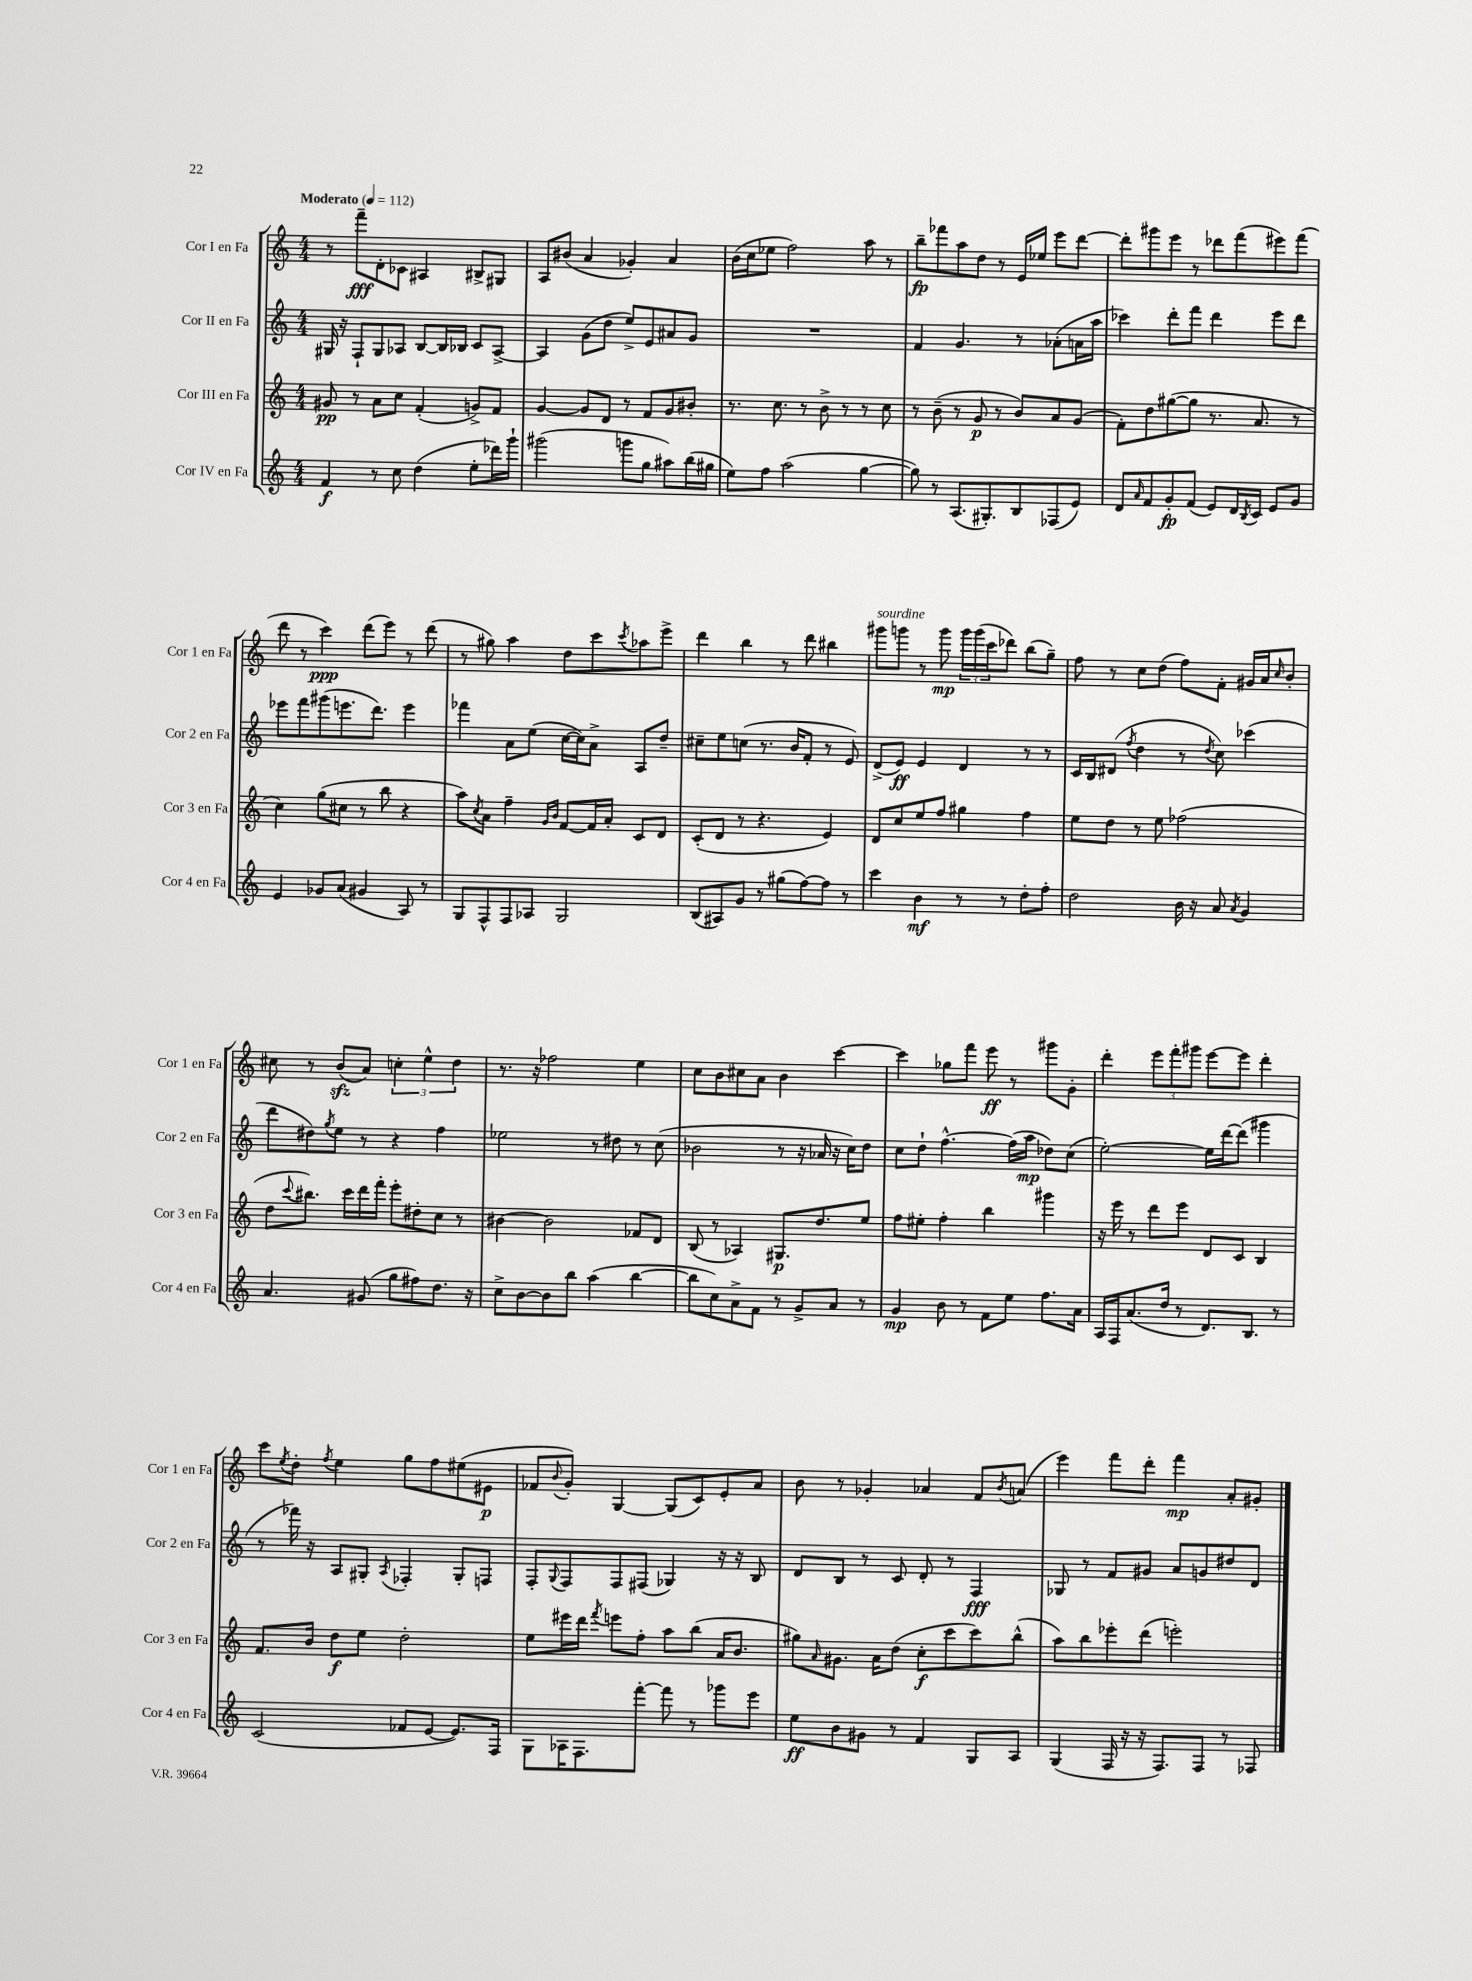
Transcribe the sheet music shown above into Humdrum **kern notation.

**kern	**kern	**kern	**kern
*staff4	*staff3	*staff2	*staff1
*clefG2	*clefG2	*clefG2	*clefG2
*k[]	*k[]	*k[]	*k[]
*M4/4	*M4/4	*M4/4	*M4/4
*MM112	*MM112	*MM112	*MM112
4f	8g#	16G#	8r
.	.	16r	.
.	8r	8F`	8fff~
8r	8a	8G#	8d'
8cc	8cc	8A-	8c-
(4dd	(4f'	[8B	4A#
.	.	16B]	.
.	.	16B-	.
8ee'	8g^)	8c	8B#^
16ddd-)	8f	[8A-^	8G#
16ggg`	.	.	.
=	=	=	=
(2ggg#	[4g	4A-]	8A
.	.	.	(8b#
.	8g]	(8g	4a
.	8d	8dd	.
8ggg	8r	8ee^)	4g-')
8gg	8f	8e	.
8aa#)	8g	8a#	4a
(16bb	8b#'	8g	.
16gg#	.	.	.
=	=	=	=
8ee)	8.r	1r	(16b
.	.	.	16cc
8ff	.	.	8ee-
.	8.cc	.	.
(2aa	.	.	2ff)
.	8r	.	.
.	8b^	.	.
.	8r	.	.
[4gg	8r	.	8aa
.	8cc	.	8r
=	=	=	=
8gg])	8r	4f	8bb~
8r	(8b~	.	8fff-
(8.A	8r	4.g	8aa
.	8g	.	8dd
8.G#')	.	.	.
.	8r	.	8r
8B	8b)	8r	16e
.	.	.	16ee-
(8F-	8a	(8a-'	8eee
8e)	(8g	16a	[8ddd
.	.	16aa	.
=	=	=	=
8d	8f')	4ccc-)	8ddd']
16qqa	.	.	.
8f	8dd	.	8ggg#
8g'	([8gg#	8ddd'	8eee
(8f	8gg#]	8fff	8r
8e)	8.r	4ddd	8ddd-
16d	.	.	(8fff
8qB	.	.	.
16c	8.a	.	.
8e	.	8eee	8eee#)
8g	8r	8ddd	(8fff
=	=	=	=
4e	4cc)	8eee-	8ddd
.	.	8fff	8r
8g-	(8gg	(8ggg#	4ccc)
(8a	8cc#	8.eee	.
4g#	8r	.	(8ddd
.	.	8.ddd)	.
.	8bb	.	8eee)
8A)	4r	4eee	8r
8r	.	.	(8ddd
=	=	=	=
8G	8aa)	4fff-	8r
.	8qcc	.	.
8F^^	8a	.	8gg#)
8F	4ff~	8a	4aa
8A-	.	(8ee	.
.	16qqg	.	.
.	16qqb	.	.
2G	[8f	[16cc	8dd
.	.	16cc])	.
.	16f]	8a^	8ccc
.	16a'	.	.
.	.	.	8qccc
.	8c	8A	8aa-
.	8d	8dd~	8eee^
=	=	=	=
(8B	(8c'	8cc#~	4ddd
8A#)	8d	8ee	.
8g	8r	(8cc	4bb
8r	4.r	8.r	.
(8gg#	.	.	8r
.	.	16b	.
[8ff)	.	8f'	8ddd
8ff]	4e)	8r	4bb#
8r	.	8e)	.
=	=	=	=
4ccc	8d	(8d^	8ggg#
.	8cc	8e)	8ggg
4b	8ee	4e	8r
.	8ff	.	8ggg
8r	4gg#	4d	24ggg
.	.	.	(24ggg
.	.	.	24ccc
8r	.	.	8ddd-)
8dd'	4ff	8r	(8bb
8ff'	.	8r	8gg~)
=	=	=	=
2dd	8ee	16c	8ff
.	.	16B	.
.	8dd	(8d#	8r
.	.	8qff	.
.	8r	4dd	8cc
.	8ee	.	(8dd
16b	(2ff-	8r	8ff)
16r	.	.	.
.	.	8qdd	.
8a	.	8cc)	8f'
8qa	.	.	.
4g	.	(4ccc-	16g#
.	.	.	16a
.	.	.	16qqcc
.	.	.	8b'
=	=	=	=
4.a	8dd	8ddd	8cc#
.	8qqccc	.	.
.	8.bb#)	8dd#)	8r
.	.	8qgg	.
.	.	8ee	(8b
.	16ccc	.	.
(8g#	16ddd	8r	8a)
.	16fff'	.	.
8gg	8eee'	4r	6cc'
8ff#)	8dd#'	.	.
.	.	.	6ee^^
8.dd	8cc	4ff	.
.	.	.	6dd
.	8r	.	.
16r	.	.	.
=	=	=	=
8cc^	[4b#	2ee-	8.r
[8b	.	.	.
.	.	.	16r
8b]	2b#]	.	2ff-
8bb	.	.	.
(4aa	.	8r	.
.	.	8dd#	.
[4bb	8f-	8r	4ee
.	8d	(8cc	.
=	=	=	=
8bb]	(8B	2b-	8cc
8cc)	8r	.	8b
8a^	4A-)	.	8cc#
8f	.	.	8a
8r	8.G#	8r	4b
8g^	.	16r	.
.	8.dd	16a-	.
8a	.	16r	[4ccc
.	.	16cc)	.
8r	8ee	8dd	.
=	=	=	=
4g	8ff	8cc	4ccc]
.	8ee#'	8dd`	.
8b	4ff'	[4.ff^^	8gg-
8r	.	.	8fff
8f	4bb	.	8eee
8ee	.	(16ff]	8r
.	.	16aa	.
8.ff	4ggg#	8dd-)	8ggg#
.	.	(8cc	8g'
16a	.	.	.
=	=	=	=
16A	16r	[2ee')	4ddd'
16F	16eee	.	.
(8.a	8r	.	.
.	8ddd	.	12eee
16dd	.	.	.
.	.	.	12fff'
8r	8eee	.	.
.	.	.	12ggg#
8.d)	8d	16ee]	[8eee
.	.	[16ddd	.
.	8c	(8ddd]	8eee]
8.B	.	.	.
.	4B	4ggg#	4ddd'
8r	.	.	.
=	=	=	=
(2c	8.f	8r	8ccc
.	.	.	8qee
.	.	16fff-)	8dd'
.	16b	16r	.
.	.	.	8qff
.	8dd	8A	4ee
.	8ee	8G#'	.
.	.	8qA	.
8f-	2dd'	4F-'	8gg
[8e	.	.	8ff
8.e])	.	8G#'	(8ee#
.	.	8F	8e#
16F	.	.	.
=	=	=	=
8G	8ee	8F'	8f-
.	.	8qqG	8qqb
16A-	16eee#	8F	8g')
8.F	16ddd	.	.
.	8qfff	.	.
.	8eee	8F	[4G
[8fff'	8ff'	(8F#	.
8fff]	8aa	4G-)	(8G]
8r	(8bb	.	8c)
8ggg-	16a	16r	8e'
.	8.b	16r	.
8eee	.	8B	8a
=	=	=	=
8ee	8gg#)	8d	8b
.	16qqa	.	.
8b	8.g#	8B	8r
8g#	.	8r	4g-'
.	16a	.	.
8r	(8dd	8c	.
4f	8cc'	8d'	4a-
.	8ccc	8r	.
8G	8ccc)	4F	8f
.	.	.	8qb
8A	(8bb^^	.	(8a
=	=	=	=
(4G	8aa)	8G-	4eee)
.	8bb	8r	.
16F	8eee-'	8f	8fff
16r	.	.	.
16r	(8ddd	8g#	8ddd'
8.F)	.	.	.
.	2eee')	8a	4fff
8F	.	8g	.
8r	.	8dd#	8a'
8F-	.	8d	8g#'
==	==	==	==
*-	*-	*-	*-
